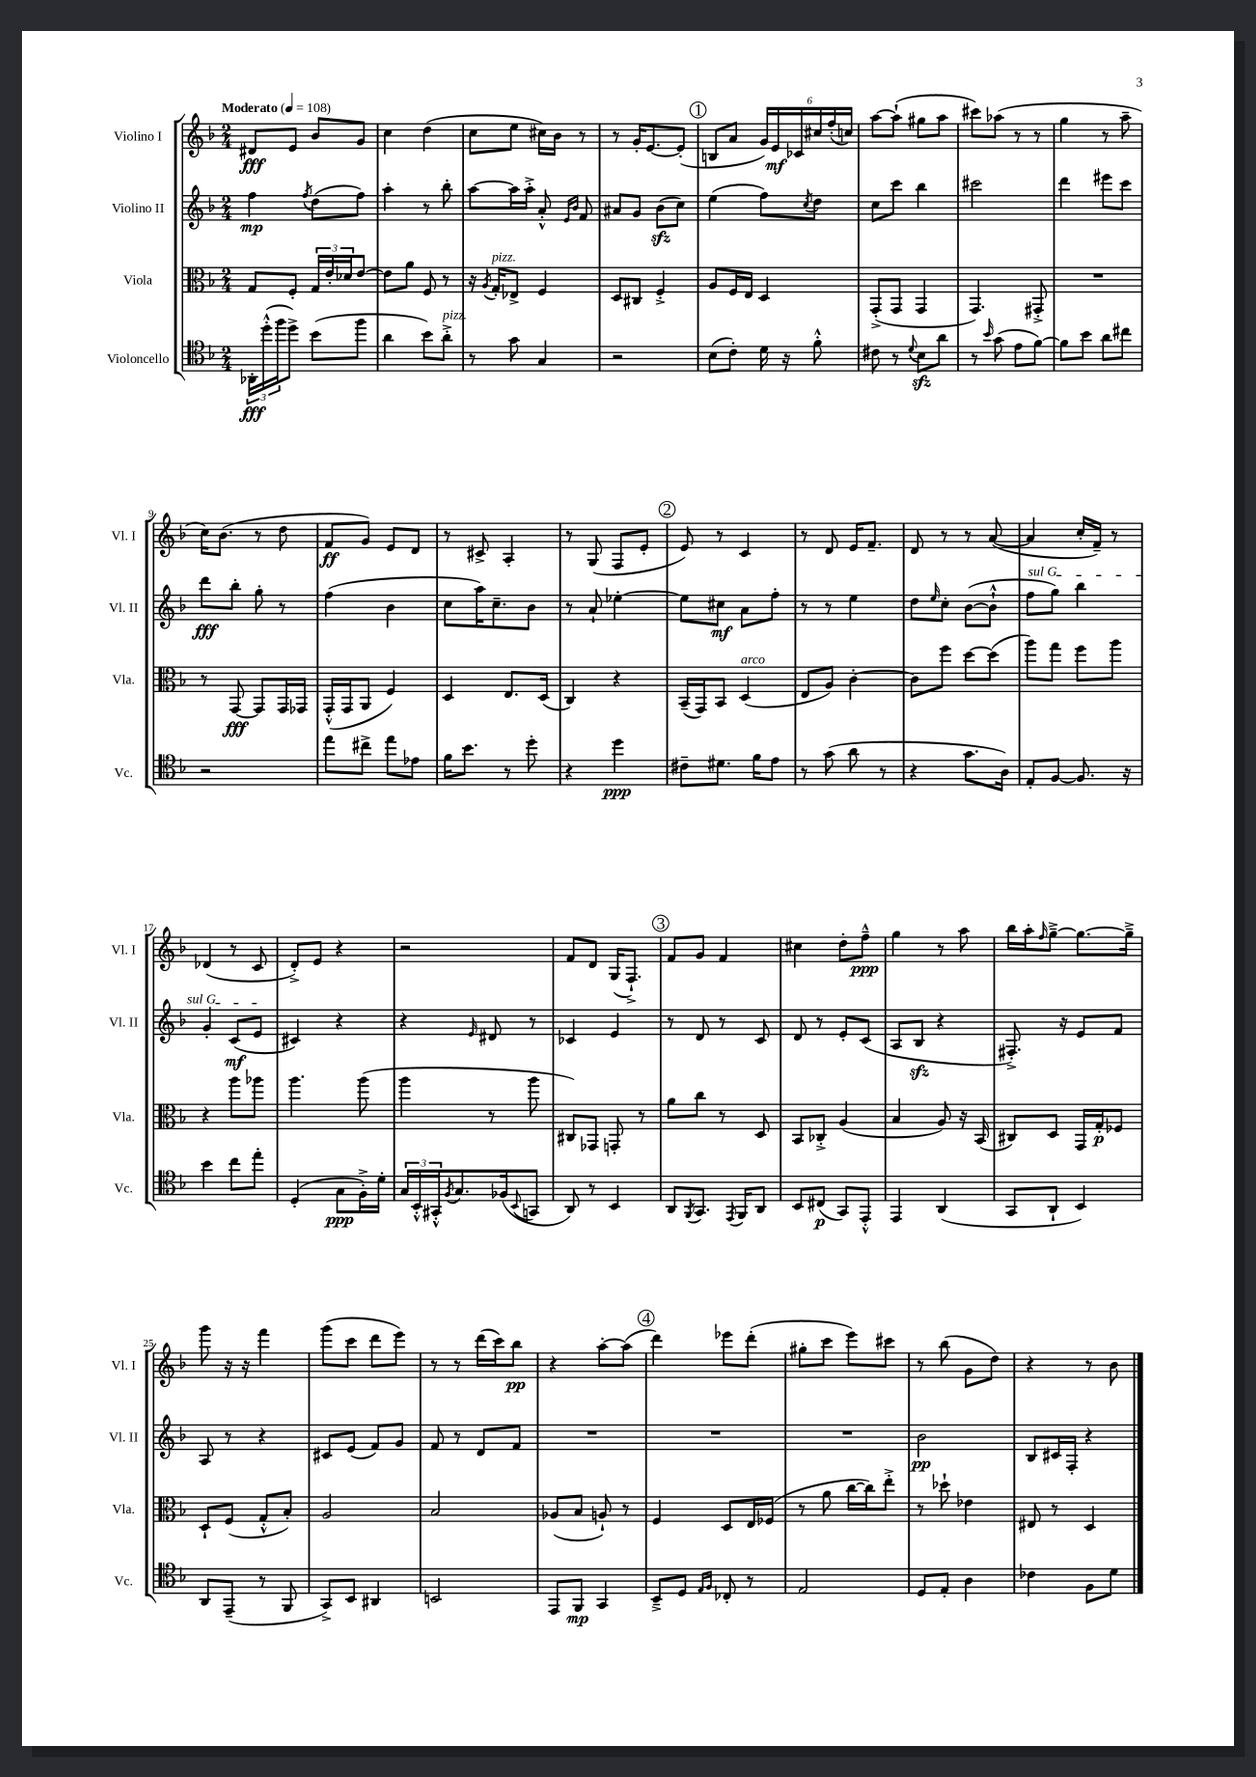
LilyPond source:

<<
\new StaffGroup <<
\new Staff = "s0" \with { instrumentName = "Violino I" shortInstrumentName = "Vl. I" } {
    \clef treble \key f \major \numericTimeSignature \time 2/4 \tempo "Moderato" 4 = 108
    dis'8\fff e'8 bes'8 g'8 |
    c''4 d''4( |
    c''8 e''8 cis''16) bes'16 r8 |
    r8 g'16-. e'8.~ e'8-.( |
    \mark \markup { \circle "1" } b8 a'8 \tuplet 6/4 { g'16) e'16\mf ces'16 cis''16 f''16-.( c''16) } |
    a''8~ a''8-!( gis''8 a''8 |
    cis'''8) aes''8( r8 r8 |
    g''4 r8 a''8-- |
    c''16) bes'8.( r8 d''8 |
    f'8\ff g'8) e'8 d'8 |
    r8 cis'8-> a4-. |
    r8 g8( f8 e'8-. |
    \mark \markup { \circle "2" } e'8) r8 c'4 |
    r8 d'8 e'16 f'8.-- |
    d'8 r8 r8 a'8~( |
    a'4 c''16-. f'16--) r8 |
    des'4( r8 c'8 |
    d'8-.->) e'8 r4 |
    r2 |
    f'8 d'8 g16( f8.-!->) |
    \mark \markup { \circle "3" } f'8 g'8 f'4 |
    cis''4 d''8-. f''8---^\ppp |
    g''4 r8 a''8 |
    bes''16 a''16-. \grace { f''16 } g''8~---> g''8.~ g''16---> |
    g'''8 r16 r16 f'''4 |
    g'''8( c'''8 d'''8 e'''8) |
    r8 r8 d'''16( c'''16) bes''8\pp |
    r4 a''8~-. a''8( |
    \mark \markup { \circle "4" } d'''4) ees'''8 d'''8-.( |
    gis''8-. c'''8 e'''8) cis'''8 |
    r8 bes''8( g'8 d''8) |
    r4 r8 bes'8 \bar "|." |
}
\new Staff = "s1" \with { instrumentName = "Violino II" shortInstrumentName = "Vl. II" } {
    \clef treble \key f \major \numericTimeSignature \time 2/4
    f''4\mp \acciaccatura { f''8 } d''8( f''8) |
    a''4-. r8 bes''8-. |
    a''8~ a''16 a''16-.-> a'8-.-^ \grace { e'16 bes'16 } f'8 |
    ais'8 g'8 bes'8\sfz( c''8) |
    \mark \markup { \circle "1" } e''4( f''8) \acciaccatura { c''8 } d''8 |
    c''8 c'''8 bes''4 |
    cis'''2 |
    d'''4 eis'''8 c'''8 |
    d'''8\fff bes''8-. g''8-. r8 |
    f''4( bes'4 |
    c''8 a''16) c''8.-- bes'8 |
    r8 a'8-! ees''4~-. |
    \mark \markup { \circle "2" } ees''8 cis''8\mf a'8 f''8-. |
    r8 r8 e''4 |
    d''8 \grace { e''16 } c''8-. bes'8~( bes'8-!-^ |
    \once \override TextSpanner.bound-details.left.text = \markup { \italic "sul G" } f''8\startTextSpan g''8) bes''4 |
    g'4-. c'8\mf( e'8\stopTextSpan |
    cis'4) r4 |
    r4 \grace { e'16 } dis'8 r8 |
    ces'4 e'4 |
    \mark \markup { \circle "3" } r8 d'8 r8 c'8 |
    d'8 r8 e'8-. c'8( |
    a8 bes8\sfz r4 |
    fis8.-.->) r16 e'8 f'8 |
    a8 r8 r4 |
    cis'8 e'8( f'8) g'8 |
    f'8 r8 d'8 f'8 |
    R2 |
    \mark \markup { \circle "4" } R2 |
    R2 |
    bes'2\pp |
    bes8 cis'16 f16-. r4 \bar "|." |
}
\new Staff = "s2" \with { instrumentName = "Viola" shortInstrumentName = "Vla." } {
    \clef alto \key f \major \numericTimeSignature \time 2/4
    g8 f8-. \tuplet 3/2 { g16 e'16-. des'16 } e'8~ |
    e'8 a'8 f8 r8 |
    r16 \acciaccatura { a8 } g16-.^\markup { \italic "pizz." } ees8-> f4 |
    d8 cis8 f4-.-> |
    \mark \markup { \circle "1" } a8 f16 e16 d4 |
    g,8-.->( g,8 g,4 |
    g,4.) gis,8-.-> |
    R2 |
    r8 g,8~\fff g,8 g,16 ges,16 |
    g,16-.-^( g,16 a,8 f4) |
    d4 e8. d16( |
    c4) r4 |
    \mark \markup { \circle "2" } bes,16--( g,16) bes,8 d4^\markup { \italic "arco" }( |
    e8 a8) c'4~-. |
    c'8 f''8 d''8~ d''8( |
    a''8) g''8 f''8 a''8 |
    r4 a''8 aes''8 |
    a''4. a''8( |
    a''4 r8 a''8 |
    cis8) ges,8 g,8-. r8 |
    \mark \markup { \circle "3" } a'8 c''8 r8 d8 |
    bes,8 ces8-.-> a4( |
    bes4 a8) r16 bes,16( |
    cis8) d8 g,16 g16-.\p fes8 |
    d8-! f8( g8-.-^ bes8-.) |
    a2 |
    bes2 |
    aes8( bes8 a8-!) r8 |
    \mark \markup { \circle "4" } f4 d8 e16 fes16( |
    r8 a'8 c''16~ c''16) e''8-.-> |
    r8 des''8-! ees'4 |
    eis8 r8 d4 \bar "|." |
}
\new Staff = "s3" \with { instrumentName = "Violoncello" shortInstrumentName = "Vc." } {
    \clef tenor \key f \major \numericTimeSignature \time 2/4
    \tuplet 3/2 { aes,16-.\fff d''16-.-^( f''16 } d''8->) bes'8( f''8 |
    a'4 bes'8) a'8-.->^\markup { \italic "pizz." } |
    r8 g'8 g4 |
    r2 |
    \mark \markup { \circle "1" } bes8( c'8-.) d'16 r16 f'8-.-^ |
    cis'8 r8 \appoggiatura { d'8 } bes8\sfz a'8 |
    r8 \grace { bes'16 } g'8( e'8 f'8~) |
    f'8 bes'8 a'8 cis''8 |
    r2 |
    e''8 cis''8-> e''8 ees'8 |
    f'16 bes'8. r8 d''8-. |
    r4 d''4\ppp |
    \mark \markup { \circle "2" } cis'8-- dis'8. f'16 e'8 |
    r8 g'8( a'8 r8 |
    r4 g'8. a16) |
    e8-. f8~ f8. r16 |
    bes'4 c''8 e''8-. |
    d4-.( g8\ppp f16-.->) d'16-. |
    \tuplet 3/2 { g16 bes,16-.-^ gis,16-.-^ } \acciaccatura { f8 } g8. fes16( \appoggiatura { bes,8 } g,8 |
    a,8) r8 bes,4 |
    \mark \markup { \circle "3" } a,8 \acciaccatura { f,8 } g,8. \acciaccatura { e,8 } f,16 a,8 |
    bes,8 cis8\p( g,8) e,8-.-^ |
    e,4 a,4( |
    g,8 a,8-! bes,4) |
    a,8 e,8--( r8 f,8 |
    g,8->) bes,8 ais,4 |
    b,2 |
    e,8 f,8\mp g,4 |
    \mark \markup { \circle "4" } bes,8---> d8 \grace { e16 f16 } ces8-. r8 |
    e2 |
    d8 e8-. a4 |
    ces'4 f8 d'8 \bar "|." |
}
>>
>>
